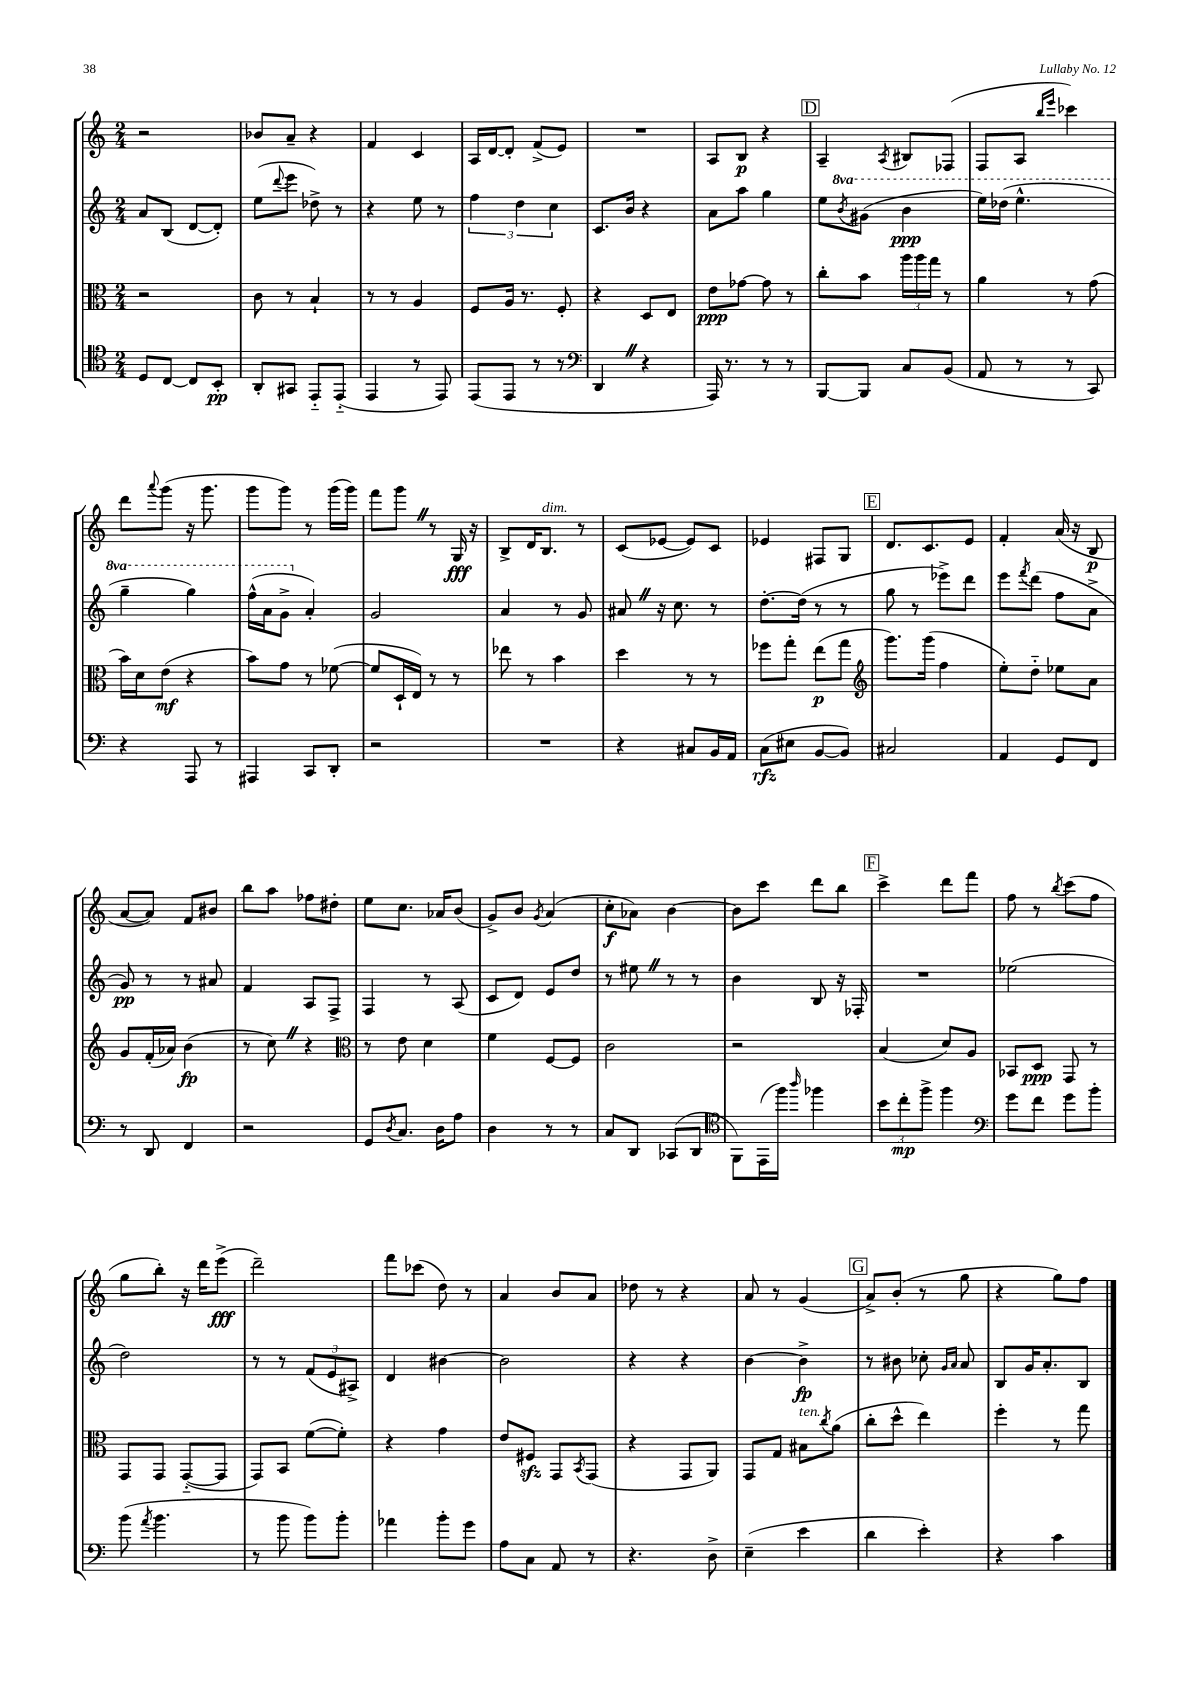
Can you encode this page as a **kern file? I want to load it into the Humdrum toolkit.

**kern	**kern	**kern	**kern
*staff4	*staff3	*staff2	*staff1
*clefC4	*clefC3	*clefG2	*clefG2
*k[]	*k[]	*k[]	*k[]
*M2/4	*M2/4	*M2/4	*M2/4
8D	2r	8a	2r
[8C	.	(8B	.
8C]	.	[8d	.
8BB'	.	8d'])	.
=	=	=	=
8AA'	8c	(8ee	8b-
.	.	8qqddd	.
8GG#	8r	8eee	8a~
8EE'~	4B`	8dd-^)	4r
(8EE'~	.	8r	.
=	=	=	=
4EE	8r	4r	4f
.	8r	.	.
8r	4A	8ee	4c
8EE)	.	8r	.
=	=	=	=
(8EE	8F	6ff	16A
.	.	.	[16d
8EE	16A	.	8d']
.	.	6dd	.
.	8.r	.	.
8r	.	.	(8f^
.	.	6cc	.
8r	8F'	.	8e)
=	=	=	=
*clefF4	*	*	*
4DD	4r	8.c	2r
.	.	16b	.
4r	8D	4r	.
.	8E	.	.
=	=	=	=
16AAA)	8e	8a	8A
8.r	.	.	.
.	[8g-	8aa	8B
8r	8g-]	4gg	4r
8r	8r	.	.
=	=	=	=
[8BBB	8cc'	8ee	4A~
.	.	8qbb	.
8BBB]	8b	(8gg#	.
.	.	.	8qA
8C	24aa	4bb	8B#
.	24aa	.	.
.	24gg	.	.
(8BB	8r	.	(8F-
=	=	=	=
8AA	4a	16eee)	8F
.	.	(16ddd-	.
8r	.	4.eee^^	8A
.	.	.	16qqbb
.	.	.	16qqeee
8r	8r	.	4ccc-)
8CC)	(8g	.	.
=	=	=	=
4r	16b)	4ggg~	8ddd
.	16d	.	.
.	.	.	8qqaaa
.	(8e	.	(8ggg
8AAA	4r	4ggg)	16r
.	.	.	8.ggg
8r	.	.	.
=	=	=	=
4AAA#	8b)	(16fff^^	8ggg
.	.	16aa	.
.	8g	8gg^	8ggg)
8CC	8r	4a')	8r
8DD'	([8f-	.	(16ggg
.	.	.	16ggg)
=	=	=	=
2r	8f-]	2g	8fff
.	16D`	.	8ggg
.	16E)	.	.
.	8r	.	8r
.	8r	.	16G
.	.	.	16r
=	=	=	=
2r	8ee-	4a	8B^
.	8r	.	16d
.	.	.	8.B
.	4b	8r	.
.	.	8g	8r
=	=	=	=
4r	4dd	8a#	(8c
.	.	16r	[8e-
.	.	8.cc	.
8C#	8r	.	8e-])
16BB	8r	8r	8c
16AA	.	.	.
=	=	=	=
(8C	8ff-	[8.dd'	4e-
8E#	8gg'	.	.
.	.	(16dd]	.
[8BB	(8ee	8r	8F#
8BB])	8gg	8r	8G
=	=	=	=
*	*clefG2	*	*
2C#	8.ggg)	8gg	8.d
.	.	8r	.
.	(16ggg	.	8.c
.	4ff	8eee-^)	.
.	.	8ddd	8e
=	=	=	=
4AA	8ee')	8eee	4f'
.	.	8qfff	.
.	8dd'~	(8ddd	.
8GG	8ee-	8ff	(16a
.	.	.	16r
8FF	8a	8a^	8B
=	=	=	=
8r	8g	8g)	[8a
8DD	(16f'	8r	8a])
.	16a-)	.	.
4FF	(4b	8r	8f
.	.	8a#	8b#
=	=	=	=
2r	8r	4f	8bb
.	8cc)	.	8aa
.	4r	8A	8ff-
.	.	8F^	8dd#'
=	=	=	=
*	*clefC3	*	*
8GG	8r	4F	8ee
8qD	.	.	.
8.C	8e	.	8.cc
.	4d	8r	.
16D	.	.	16a-
8A	.	(8A	(8b
=	=	=	=
4D	4f	8c	8g^)
.	.	8d)	8b
.	.	.	8qg
8r	[8F	8e	(4a
8r	8F]	8dd	.
=	=	=	=
8C	2c	8r	8cc'
8DD	.	8ee#	8a-)
(8CC-	.	8r	[4b
8DD	.	8r	.
=	=	=	=
*clefC4	*	*	*
8FF)	2r	4b	8b]
(16EE	.	.	8ccc
16ff)	.	.	.
16qqaa	.	.	.
4ff-	.	8B	8ddd
.	.	16r	8bb
.	.	16F-'	.
=	=	=	=
12b	(4B	2r	4ccc^
12cc'	.	.	.
12ff^	.	.	.
4ff	8d)	.	8ddd
.	8A	.	8fff
=	=	=	=
*clefF4	*	*	*
8g	8BB-	(2ee-	8ff
8f	8D	.	8r
.	.	.	8qbb
8g	8GG	.	(8ccc
8b'	8r	.	8ff
=	=	=	=
(8b	8GG	2dd)	8gg
8qa	.	.	.
4.b	8GG	.	8bb')
.	([8GG'~	.	16r
.	.	.	16ddd
.	8GG]	.	(8eee^
=	=	=	=
8r	8GG)	8r	2ddd~)
8b	8BB	8r	.
8b)	([8f	(12f	.
.	.	12e	.
8b'	8f'])	.	.
.	.	12A#^)	.
=	=	=	=
4a-	4r	4d	8fff
.	.	.	(8ccc-
8b'	4g	[4b#	8dd)
8g	.	.	8r
=	=	=	=
8A	8e	2b#]	4a
8C	8F#	.	.
8AA	8GG	.	8b
.	8qBB	.	.
8r	(8GG	.	8a
=	=	=	=
4.r	4r	4r	8dd-
.	.	.	8r
.	8GG	4r	4r
8D^	8AA)	.	.
=	=	=	=
(4E~	8GG	[4b	8a
.	8G	.	8r
4e	8B#	4b^]	(4g
.	8qcc	.	.
.	(8a	.	.
=	=	=	=
4d	8cc'	8r	8a^)
.	8dd^^	8b#	(8b'
4e')	4ee)	8cc-'	8r
.	.	16qqg	.
.	.	16qqa	.
.	.	8a	8gg
=	=	=	=
4r	4ff'	8B	4r
.	.	16g	.
.	.	8.a'	.
4c	8r	.	8gg)
.	8gg	8B	8ff
==	==	==	==
*-	*-	*-	*-
